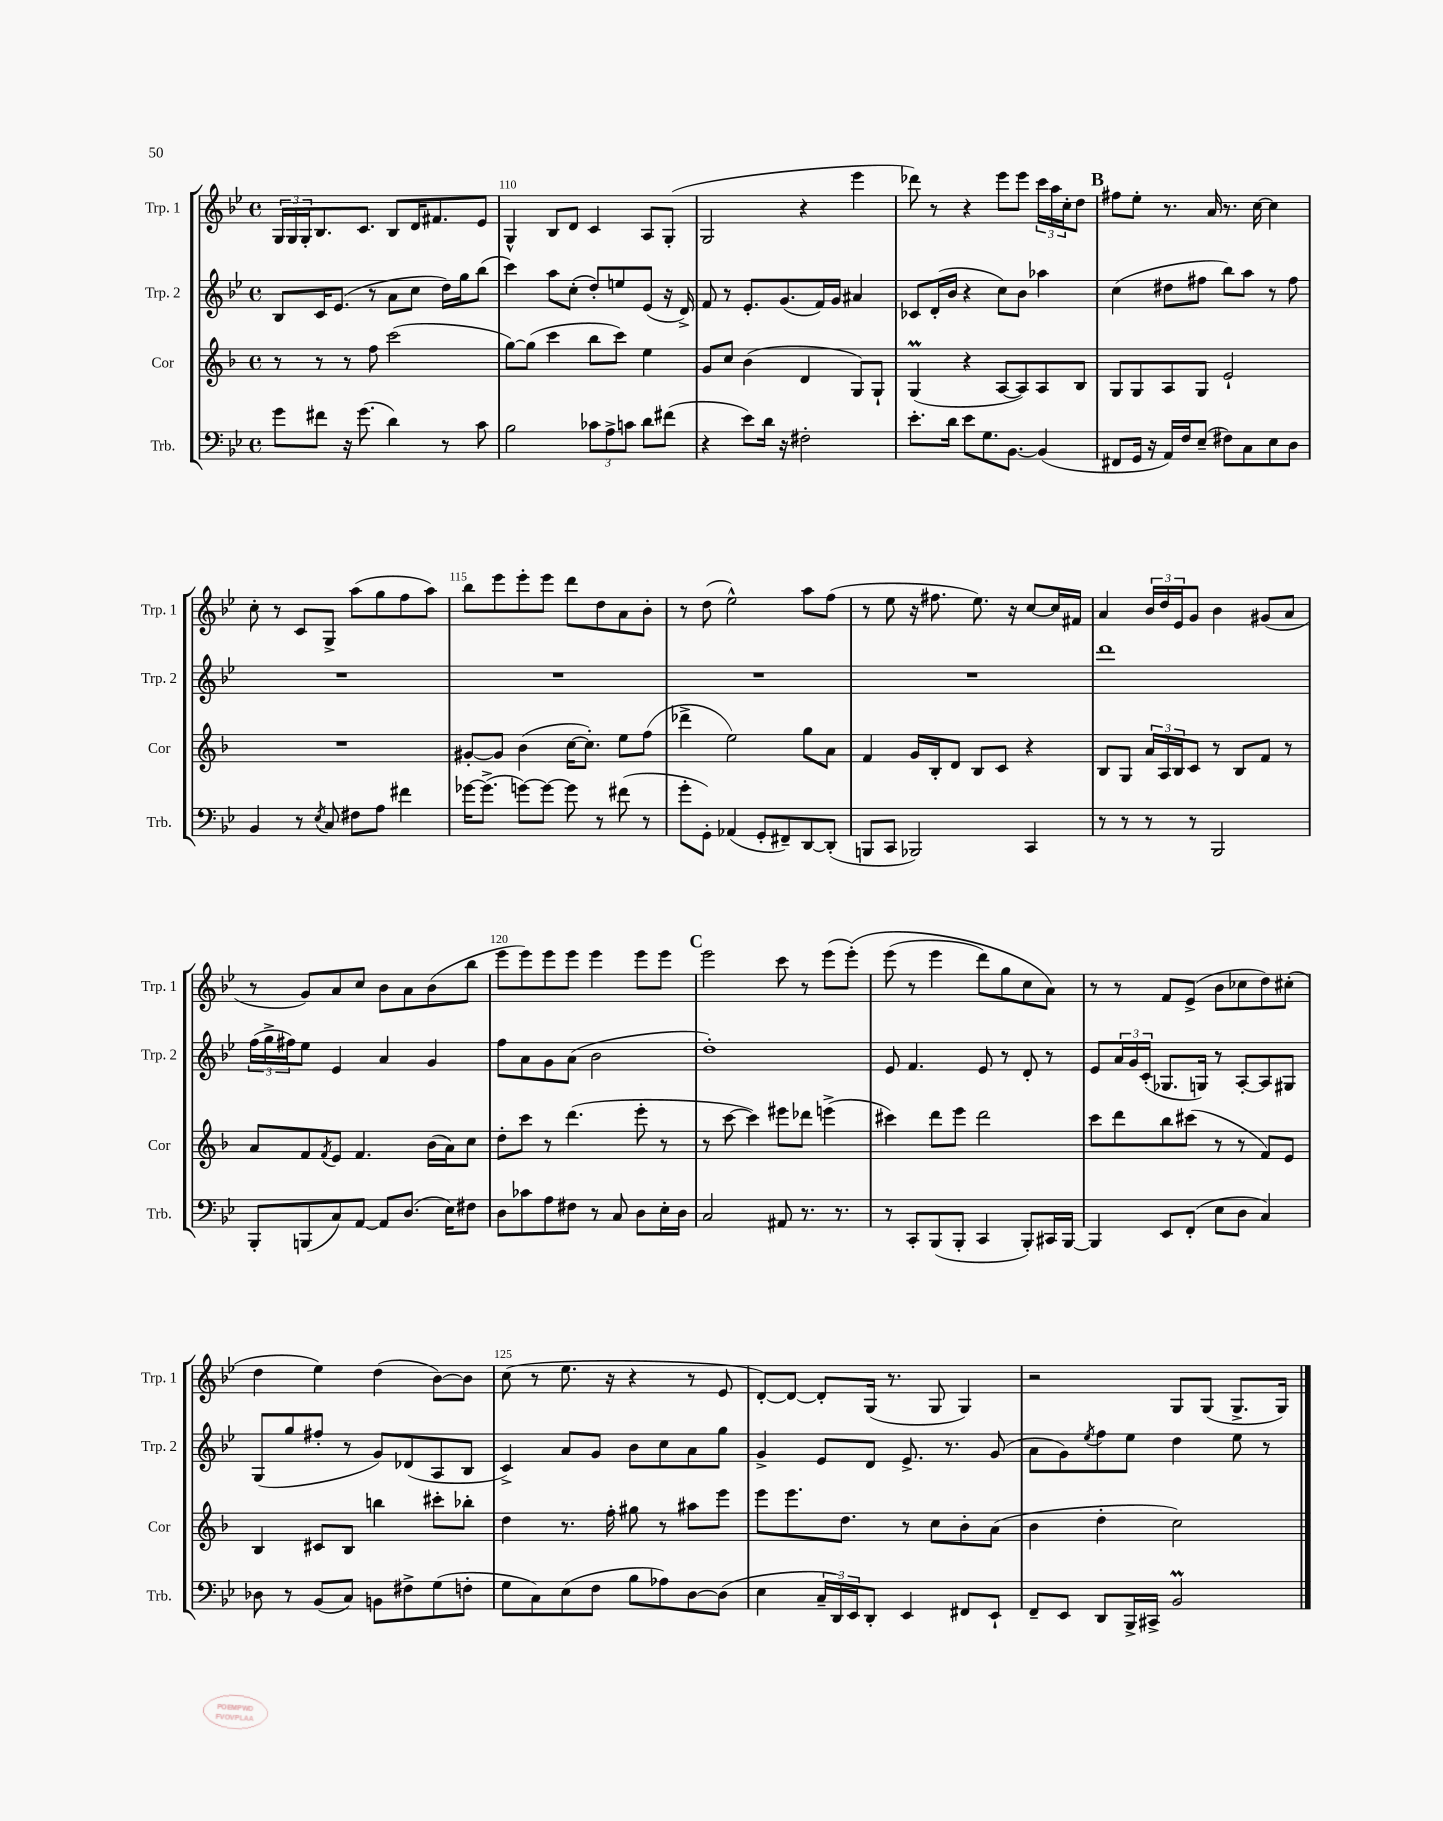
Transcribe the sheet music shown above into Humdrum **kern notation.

**kern	**kern	**kern	**kern
*staff4	*staff3	*staff2	*staff1
*clefF4	*clefG2	*clefG2	*clefG2
*k[b-e-]	*k[b-]	*k[b-e-]	*k[b-e-]
*M4/4	*M4/4	*M4/4	*M4/4
*met(c)	*met(c)	*met(c)	*met(c)
8g\L	8r	8B-/L	24G/LL
.	.	.	24G/
.	.	.	24G'/J
8f#\J	8r	16c/K	8.B-/
.	.	(8.e-/J	.
16r	8r	.	.
(8.g\	.	.	8.c/J
.	8ff\	8r	.
4d\)	(2ccc\	8a\L	8B-/L
.	.	8cc\J	16d/K
.	.	.	8.f#/
8r	.	16dd\LL)	.
.	.	16gg\J	.
8c\	.	(8bb-\J	8e-/J
=	=	=	=
2B-\	[8gg\L)	4ccc\)	4G^^/
.	(8gg\]J	.	.
.	4ccc\	8aa\L	8B-/L
.	.	(8cc'\J	8d/J
12c-\L	8bb-\L	8dd'/L)	4c/
12A^\	.	.	.
.	8ccc\J)	8ee/	.
12c\J	.	.	.
8d\L	4ee\	(8e-/J	8A/L
(8f#\J	.	16r	(8G'/J
.	.	16d^/)	.
=	=	=	=
4r	8g/L	8f/	2G/
.	8cc/J	8r	.
8e-\L)	(4b-\	8.e-'/L	.
16d\Jk	.	.	.
16r	.	(8.g/	.
2F#'\	4d/	.	4r
.	.	16f/L)	.
.	.	16g/JJ	.
.	8G/L)	4a#/	4eee-\
.	8G`/J	.	.
=	=	=	=
8.e-'\L	(4G/	8c-/L	8ddd-\)
.	.	(16d'/L	8r
16d\Jk	.	16b-/JJ	.
8e-\L	4r	4r	4r
8.G\	.	.	.
.	[8A/L	8cc\L)	8eee-\L
[8.BB-\J	.	.	.
.	8A/])	8b-\J	8eee-\J
(4BB-/]	8A/	4aa-\	24ccc\LL
.	.	.	24aa\
.	.	.	24cc'\J
.	8B-/J	.	8dd\J
=	=	=	=
8FF#/L	8G/L	(4cc\	8ff#\L
16GG/Jk	8G/	.	8ee-'\J
16r	.	.	.
16AA/LL)	8A/	8dd#\L	8.r
16F/J	.	.	.
(8E-~/J	8G/J	8ff#\J	.
.	.	.	16a/
8F#\L)	2e`/	8bb-\L)	8.r
8C\	.	8aa\J	.
.	.	.	[16cc\
8E-\	.	8r	4cc\]
8D\J	.	8ff#\	.
=	=	=	=
4BB-/	1r	1r	8cc'\
.	.	.	8r
8r	.	.	8c/L
8qE-/	.	.	.
8C/	.	.	8G^/J
8F#\L	.	.	(8aa\L
8A\J	.	.	8gg\
4f#\	.	.	8ff\
.	.	.	8aa\J)
=	=	=	=
[16g-\LK	[8g#'/L	1r	8bb-\L
(8.g-^\]J	.	.	.
.	8g#/]J	.	8eee-\
[8g\L)	(4b-\	.	8eee-'\
8g\_J	.	.	8eee-\J
8g\]	[16cc\LK	.	8ddd\L
.	8.cc'\]J)	.	.
8r	.	.	8dd\
(8f#\	8ee\L	.	8a\
8r	(8ff\J	.	8b-'\J
=	=	=	=
8g'\L	4ddd-^\	1r	8r
8GG'\J)	.	.	(8dd\
(4AA-/	2ee\)	.	2ee-^^\)
8GG'/L	.	.	.
8FF#~/)	.	.	.
[8DD/	8gg\L	.	8aa\L
(8DD'/]J	8a\J	.	(8ff\J
=	=	=	=
8BBB/L	4f/	1r	8r
8CC/J	.	.	8ee-\
2BBB-/)	16g/LL	.	16r
.	16B-'/J	.	8.ff#\
.	8d/J	.	.
.	8B-/L	.	8.ee-\)
.	8c/J	.	.
.	.	.	16r
4CC/	4r	.	[8cc/L
.	.	.	16cc/]L
.	.	.	16f#/JJ
=	=	=	=
8r	8B-/L	1ddd	4a/
8r	8G/J	.	.
8r	24a/LL	.	24b-/LL
.	24A/	.	24dd/
.	24B-/J	.	24e-/J
8r	8c/J	.	8g/J
2BBB-/	8r	.	4b-\
.	8B-/L	.	.
.	8f/J	.	(8g#/L
.	8r	.	8a/J
=	=	=	=
8BBB-'/L	8a/L	(24ff\LL	8r
.	.	24gg^\	.
.	.	24ff#\J)	.
(8BBB/	8f/	8ee-\J	8g/L)
.	8qf/	.	.
8C/)	8e/J	4e-/	8a/
[8AA/J	4.f/	.	8cc/J
8AA/]L	.	4a/	8b-\L
(8.D/J	.	.	8a\
.	(16b-\LL	4g/	(8b-\
16E-\LK)	16a\J)	.	.
8F#\J	8cc\J	.	8bb-\J
=	=	=	=
8D\L	8dd'\L	8ff\L	8eee-\L
8c-\	8ccc\J	8a\	8eee-\)
8A\	8r	8g\	8eee-\
8F#\J	(4.ddd\	(8a\J	8eee-\J
8r	.	2b-\	4eee-\
8C/	.	.	.
8D\L	8eee'\	.	8eee-\L
16E-'\L	8r	.	8eee-\J
16D\JJ	.	.	.
=	=	=	=
2C/	8r	1dd')	2eee-\
.	[8ccc\	.	.
.	4ccc\])	.	.
8AA#/	8eee#\L	.	8ccc\
8.r	8ddd-\J	.	8r
.	(4eee^\	.	(8eee-\L
8.r	.	.	.
.	.	.	&(8eee-'\J)
=	=	=	=
8r	4ccc#\)	8e-/	(8eee-\
8CC'/L	.	4.f/	8r
(8BBB-/	8ddd\L	.	4eee-\
8BBB-'/J	8eee\J	.	.
4CC/	2ddd\	8e-/	8ddd\L)
.	.	8r	8gg\
8BBB-'/L)	.	8d'/	8cc\
16CC#/L	.	8r	8a\J&)
[16BBB-/JJ	.	.	.
=	=	=	=
4BBB-/]	8ccc\L	8e-/L	8r
.	8ddd\	24a/L	8r
.	.	24g/	.
.	.	(24c'/JJ	.
8EE-/L	8bb-\	8.G-/L	8f/L
(8FF'/J	(8ccc#\J	.	(8e-^/J
.	.	16G/Jk)	.
8E-\L	8r	8r	8b-\L
8D\J	8r	[8A'/L	8cc-\
4C/)	8f/L)	8A/]	8dd\)
.	8e/J	8G#/J	(8cc#'\J
=	=	=	=
8D-\	4B-/	(8G/L	4dd\
8r	.	8gg/	.
(8BB-/L	8c#/L	8ff#'/J	4ee-\)
8C/J)	8B-/J	8r	.
8BB\L	4bb\	8g/L)	(4dd\
8F#^\	.	(8d-/	.
(8G\	8ccc#'\L	8A/	[8b-\L)
8F'\J	8bb-'\J	8B-/J	8b-\]J
=	=	=	=
8G\L	4dd\	4c^/)	(8cc\
8C\)	.	.	8r
(8E-\	8.r	8a/L	8.ee-\
8F\J	.	8g/J	.
.	16ff'\	.	16r
8B-\L	8gg#\	8b-\L	4r
8A-\)	8r	8cc\	.
[8D\	8aa#\L	8a\	8r
(8D\]J	8eee\J	8gg\J	8e-/
=	=	=	=
4E-\	8eee\L	4g^/	[8d'/L)
.	8.eee\	.	8d/_J
24C~/LL	.	8e-/L	8d'/]L
24DD/)	.	.	.
.	8.dd\J	.	.
24EE-/J	.	.	.
8DD'/J	.	8d/J	(16G/Jk
.	.	.	8.r
4EE-/	8r	8.e-^/	.
.	8cc\L	.	8G/
.	.	8.r	.
8FF#/L	8b-'\	.	4G/)
8EE-`/J	(8a\J	(8g/	.
=	=	=	=
8FF~/L	4b-\	8a\L	2r
8EE-/J	.	8g\)	.
.	.	8qee-/	.
8DD/L	4dd'\	8ff\	.
16BBB-^/L	.	8ee-\J	.
16CC#^/JJ	.	.	.
2BB-/	2cc\)	4dd\	8G/L
.	.	.	(8G/J
.	.	8ee-\	8.G^/L
.	.	8r	.
.	.	.	16G/Jk)
==	==	==	==
*-	*-	*-	*-
